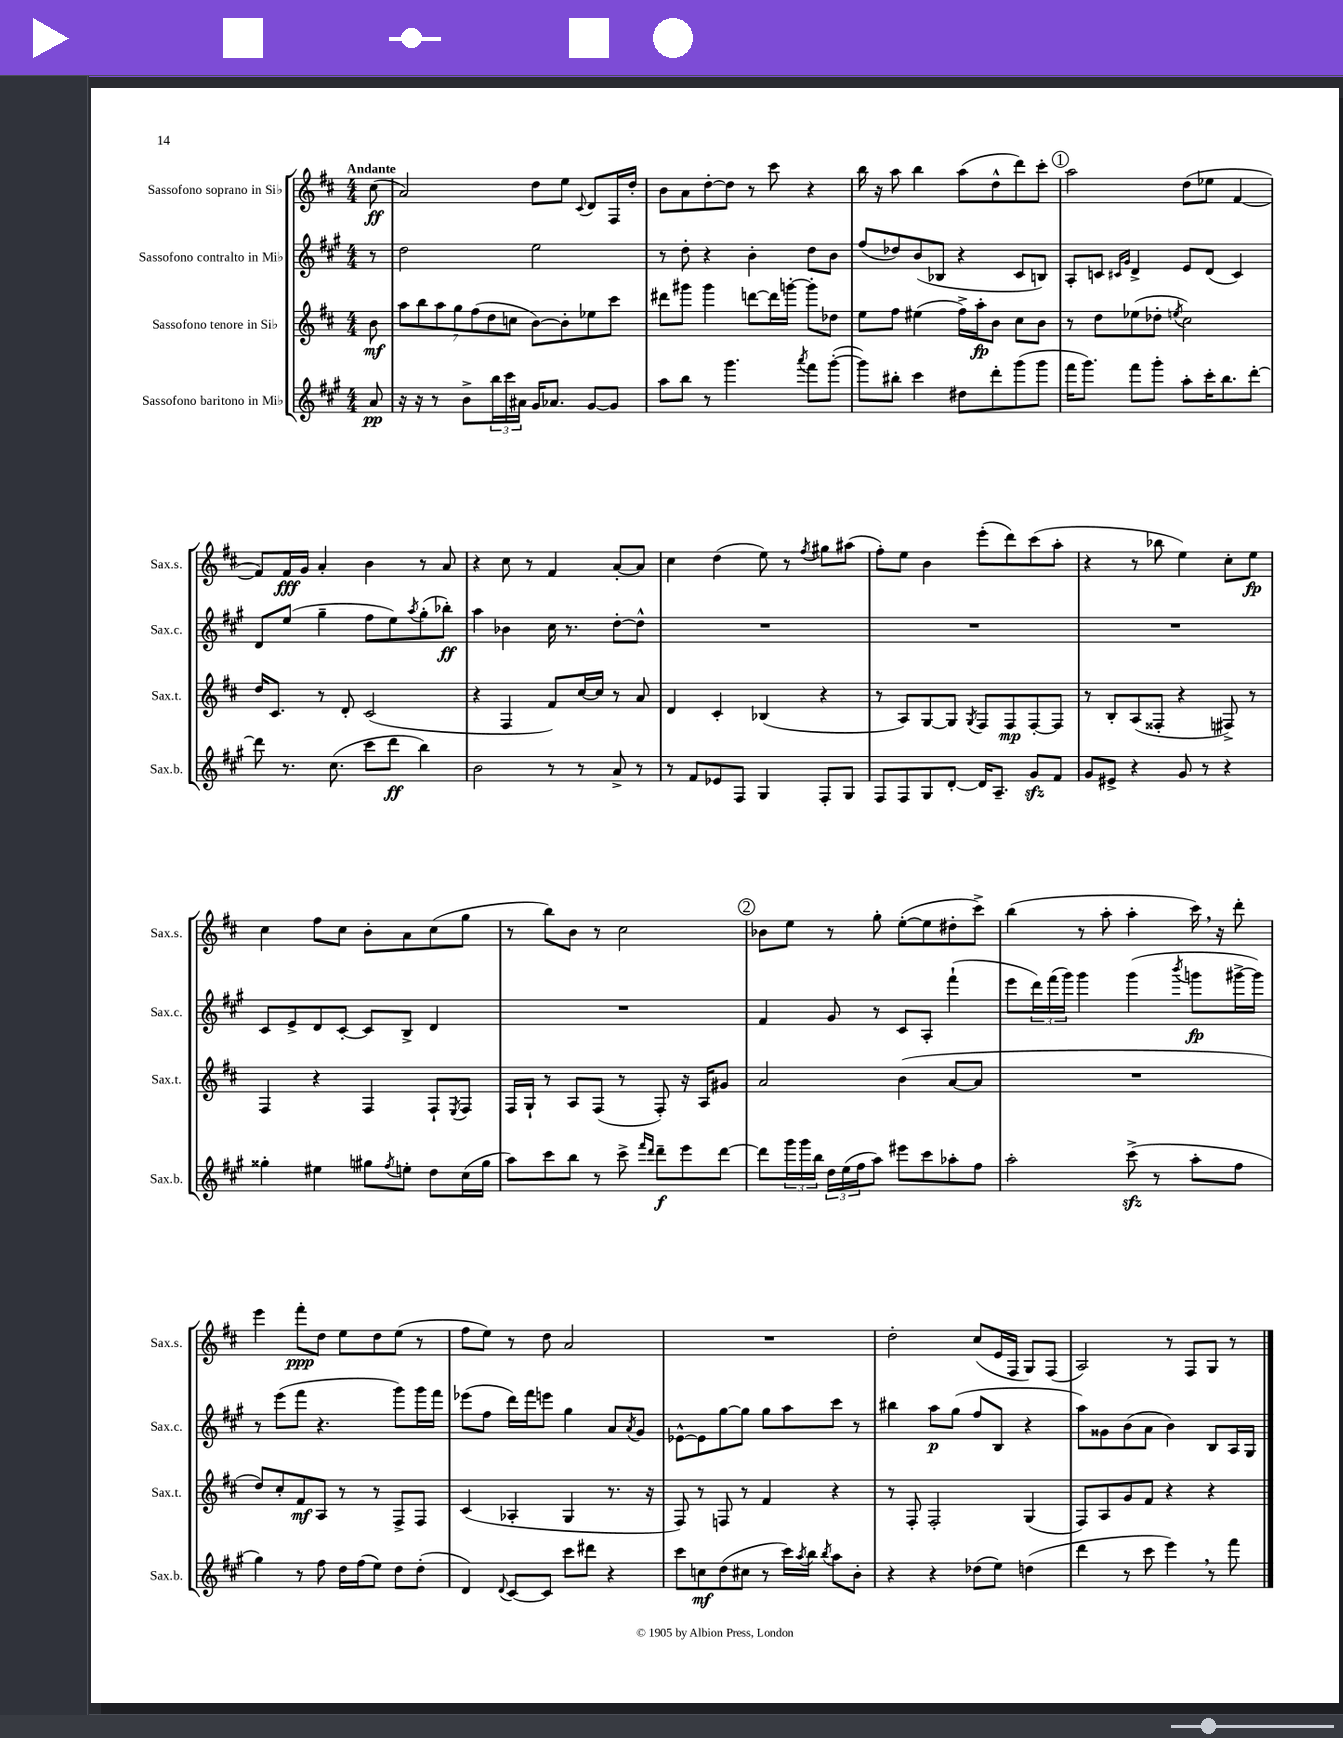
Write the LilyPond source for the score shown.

<<
\new StaffGroup <<
\new Staff = "s0" \with { instrumentName = "Sassofono soprano in Sib" shortInstrumentName = "Sax.s." } {
    \clef treble \key d \major \numericTimeSignature \time 4/4 \partial 8 \tempo "Andante"
    cis''8\ff( |
    a'2) d''8 e''8 \appoggiatura { cis'8 } d'8 fis16 d''16-. |
    b'8 a'8 d''8~-. d''8 r8 cis'''8 r4 |
    b''16 r16 a''8 b''4 a''8( d''8-^ d'''8) cis'''8-. |
    \mark \markup { \circle "1" } a''2 d''8( ees''8 fis'4~ |
    fis'8) fis'16\fff g'16 a'4-. b'4 r8 a'8 |
    r4 cis''8 r8 fis'4 a'8~-. a'8 |
    cis''4 d''4( e''8) r8 \acciaccatura { fis''8 } gis''8 ais''8( |
    fis''8-.) e''8 b'4 e'''8-.( d'''8) cis'''8( a''8-. |
    r4 r8 bes''8 e''4) cis''8-. e''8\fp |
    cis''4 fis''8 cis''8 b'8-. a'8 cis''8( g''8 |
    r8 b''8) b'8 r8 cis''2 |
    \mark \markup { \circle "2" } bes'8 e''8 r8 g''8-. e''8~-.( e''8 dis''8-. cis'''8->) |
    b''4( r8 a''8-. a''4-. cis'''16) \breathe r16 d'''8-. |
    e'''4 fis'''8-.\ppp d''8 e''8 d''8 e''8( r8 |
    fis''8 e''8) r8 d''8 a'2 |
    R1 |
    d''2-. cis''8( e'16 fis16 g8) fis8( |
    a2) r8 fis8 g8 r8 \bar "|." |
}
\new Staff = "s1" \with { instrumentName = "Sassofono contralto in Mib" shortInstrumentName = "Sax.c." } {
    \clef treble \key a \major \numericTimeSignature \time 4/4 \partial 8
    r8 |
    d''2 e''2 |
    r8 d''8-. r4 b'4-. d''8 b'8 |
    fis''8( des''8) b'8( bes8 r4 cis'8 b8) |
    \mark \markup { \circle "1" } a8-. c'8 \grace { cis'16 gis'16 } d'4-> e'8 d'8( cis'4) |
    d'8 e''8( gis''4-- fis''8 e''8) \acciaccatura { a''8 } gis''8-.( bes''8-.\ff) |
    a''4 bes'4 cis''16 r8. d''8~-. d''8-^ |
    R1 |
    R1 |
    R1 |
    cis'8 e'8-> d'8 cis'8~-. cis'8 b8-> d'4 |
    R1 |
    \mark \markup { \circle "2" } fis'4 gis'8 r8 cis'8 a8-. fis'''4-!( |
    e'''8 \tuplet 3/2 { d'''16) fis'''16( gis'''16) } gis'''4 gis'''4( \acciaccatura { b'''8 } g'''8\fp gis'''16~-> gis'''16) |
    r8 e'''8( fis'''8 r4. gis'''8) gis'''16 fis'''16 |
    ees'''8( fis''8 d'''16) fis'''16 e'''8 gis''4 a'8 \acciaccatura { a'8 } gis'8 |
    ees'8~-^ ees'8 gis''8~ gis''8 gis''8 a''8 cis'''8 r8 |
    bis''4 a''8\p gis''8( fis''8 b8 r4 |
    a''8) gisis'8 b'8( a'8 b'4) b8 a16 gis16 \bar "|." |
}
\new Staff = "s2" \with { instrumentName = "Sassofono tenore in Sib" shortInstrumentName = "Sax.t." } {
    \clef treble \key d \major \numericTimeSignature \time 4/4 \partial 8
    b'8\mf |
    \tuplet 7/4 { a''8 b''8 a''8 g''8 fis''8( d''8 c''8 } b'8~) b'8-. ees''8 cis'''8 |
    dis'''8 gis'''8 gis'''4 d'''8~ d'''16 g'''16~-. g'''8-. des''8 |
    e''8 fis''8 eis''4( fis''16->) a''16-.\fp b'8 cis''8 b'8 |
    \mark \markup { \circle "1" } r8 d''8 ees''8( des''8-. \acciaccatura { e''8 } cis''2) |
    d''16 cis'8. r8 d'8-. cis'2( |
    r4 fis4 fis'8) cis''16~ cis''16 r8 a'8 |
    d'4 cis'4-. bes4( r4 |
    r8 a8) g8~ g8 \acciaccatura { g8 } fis8 fis8\mp fis8~-. fis8 |
    r8 b8-. a8( fisis8-. r4 fis8->) r8 |
    fis4 r4 fis4 fis8-! \acciaccatura { e8 } fis8 |
    fis16 g16-! r8 a8 fis8( r8 fis8-.) r16 a16 gis'8 |
    \mark \markup { \circle "2" } a'2 b'4( a'8~ a'8 |
    R1 |
    d''8) cis''8-. fis'8\mf a8 r8 r8 fis8-> fis8 |
    cis'4( aes4-. g4 r8. r16 |
    fis8) r8 f8 r8 fis'4 r4 |
    r8 fis8-. fis2-. g4( |
    fis8) a8 g'8 fis'8 r4 r4 \bar "|." |
}
\new Staff = "s3" \with { instrumentName = "Sassofono baritono in Mib" shortInstrumentName = "Sax.b." } {
    \clef treble \key a \major \numericTimeSignature \time 4/4 \partial 8
    a'8\pp |
    r16 r16 r8 b'8-> \tuplet 3/2 { b''16 cis'''16 ais'16 } gis'16 aes'8. gis'8~ gis'8 |
    a''8 b''8 r8 gis'''4. \acciaccatura { a'''8 } fis'''8 gis'''8~-.( |
    gis'''8) bis''8-. cis'''4 dis''8 d'''8-. gis'''8( gis'''8 |
    \mark \markup { \circle "1" } fis'''16 gis'''8.) fis'''8 gis'''8-. a''8-. cis'''16-. b''8. d'''8~-. |
    d'''8 r8. cis''8.( cis'''8 d'''8\ff b''4) |
    b'2 r8 r8 a'8-> r8 |
    r8 fis'8 ees'8 fis8 gis4 fis8-. gis8 |
    fis8 fis8 gis8 d'8~-. d'16 a8.-- gis'8\sfz fis'8 |
    gis'8 eis'8-> r4 gis'8 r8 r4 |
    gisis''4-. eis''4 gis''8 \acciaccatura { fis''8 } e''8-. d''8 cis''16( gis''16 |
    a''8) cis'''8 b''8 r8 cis'''8-> \grace { fis'''16 d'''16 } d'''8--\f e'''8 d'''8~ |
    \mark \markup { \circle "2" } d'''8 \tuplet 3/2 { gis'''16 gis'''16 b''16 } \tuplet 3/2 { d''16 e''16( fis''16 } a''8) eis'''8 cis'''8 aes''8-. fis''8 |
    a''2-. cis'''8->\sfz( r8 a''8-. fis''8 |
    gis''4) r8 fis''8 d''16 fis''16( e''8) d''8 d''8-.( |
    d'4) \appoggiatura { d'8 } cis'8~ cis'8 cis'''8 dis'''8 r4 |
    cis'''8 c''8\mf d''8( cis''8 r8 cis'''16) \acciaccatura { a''8 } b''16 \acciaccatura { b''8 } a''8 b'8-. |
    r4 r4 des''8( e''8) d''4( |
    d'''4 r8 cis'''8 e'''4) \breathe r8 fis'''8 \bar "|." |
}
>>
>>
\layout { \context { \Score \remove "Bar_number_engraver" } }
